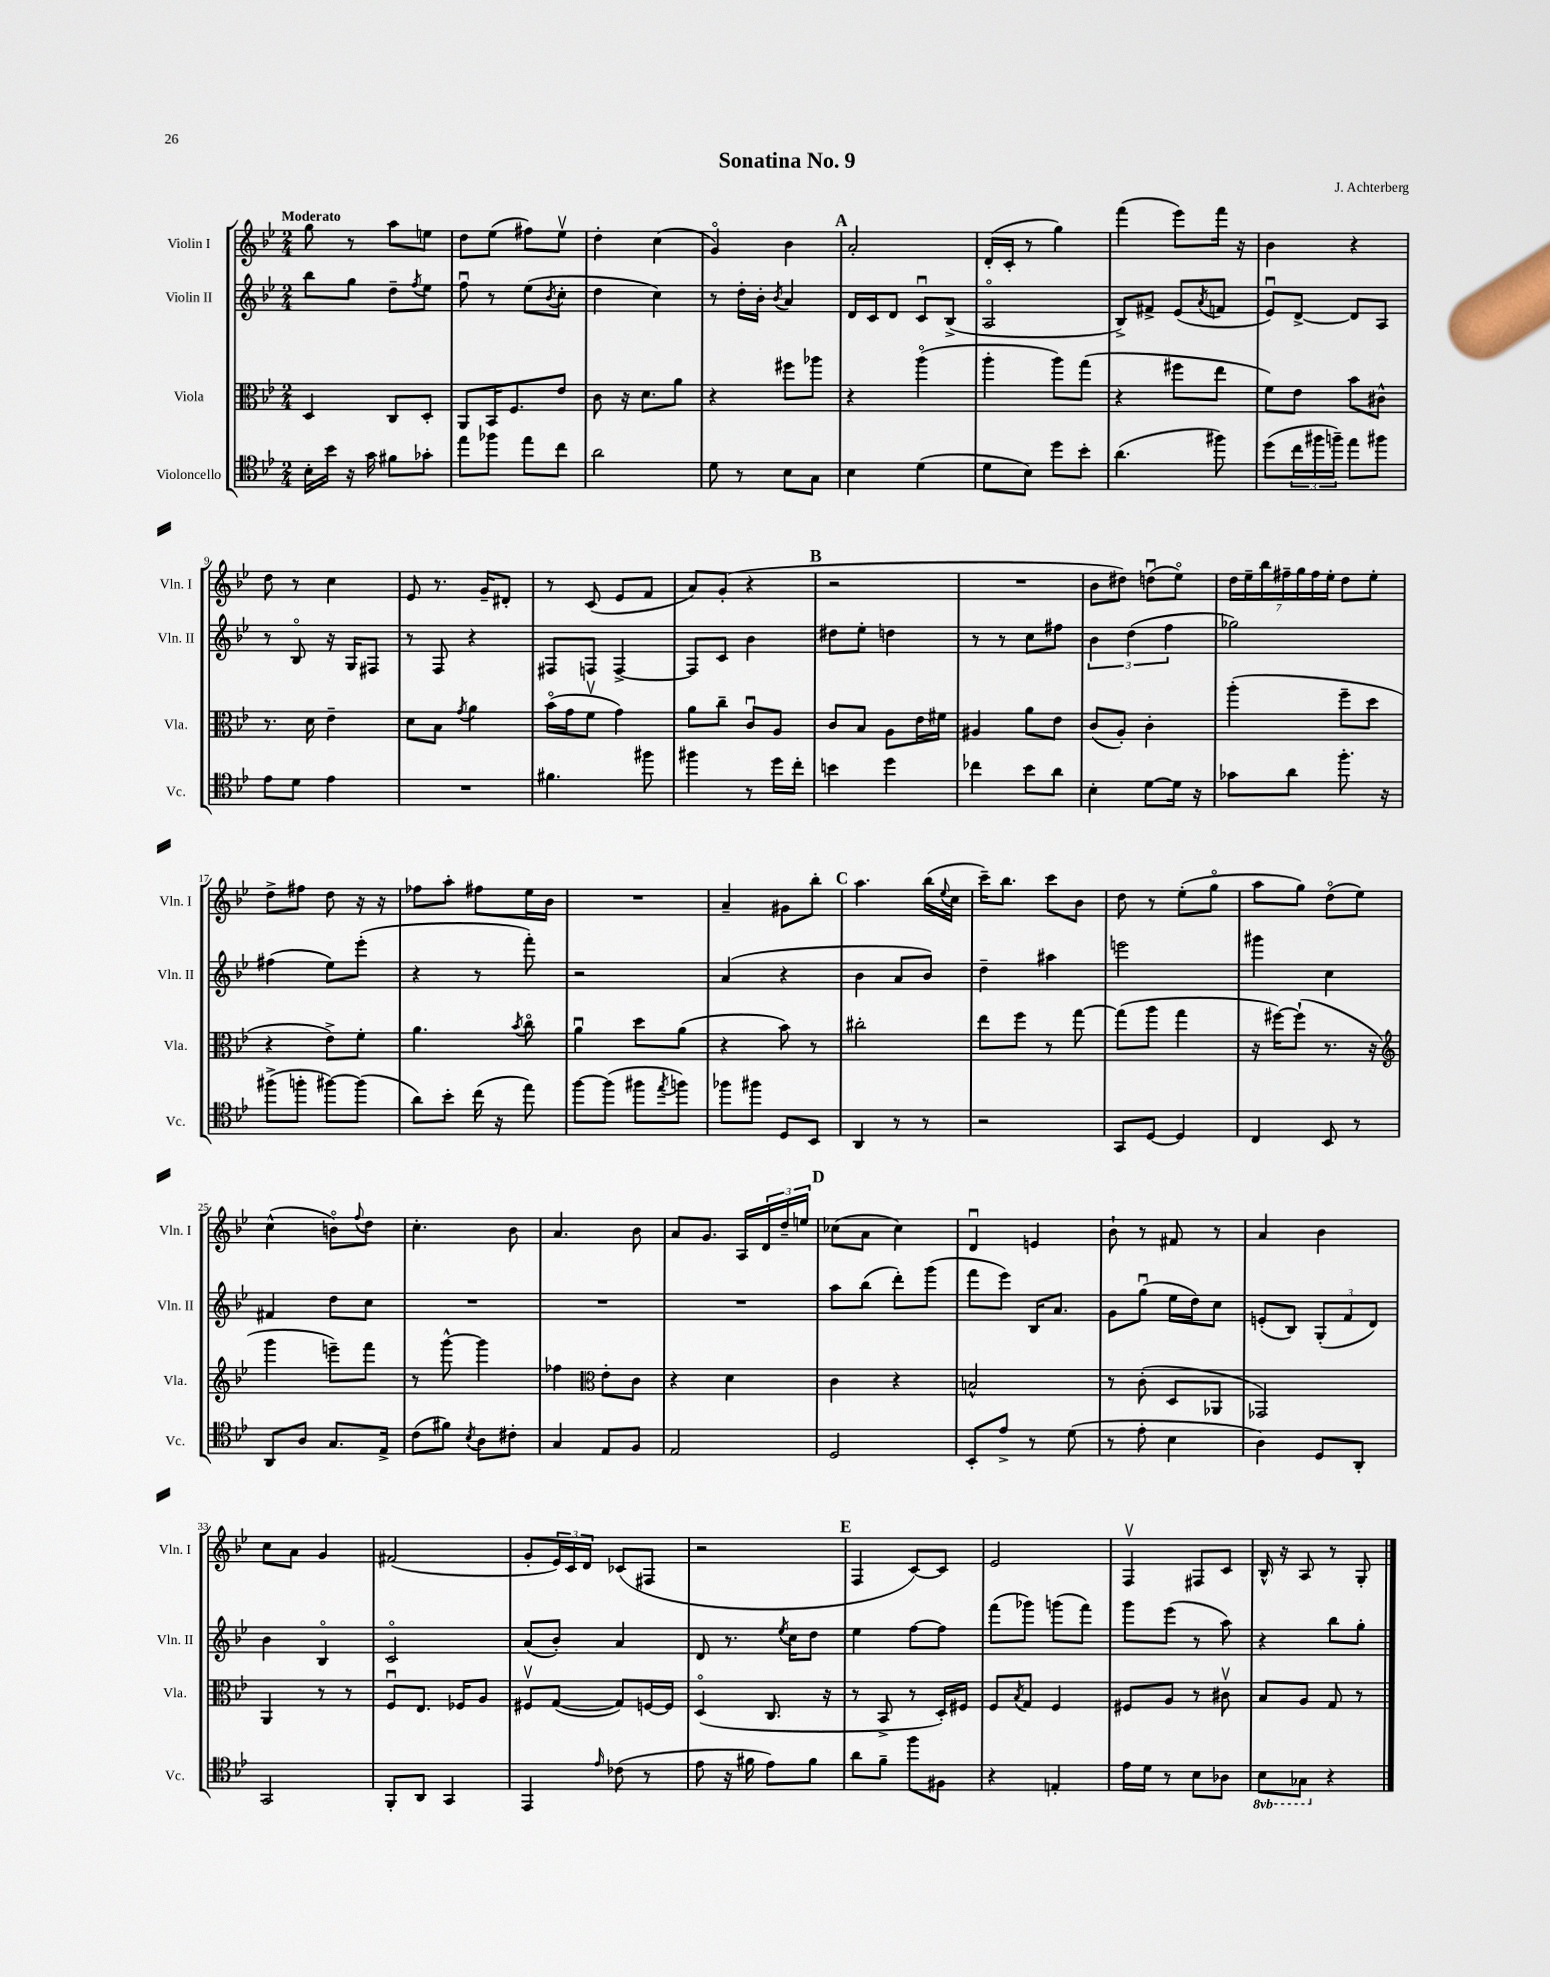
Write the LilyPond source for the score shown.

\header { title = "Sonatina No. 9" composer = "J. Achterberg" }
<<
\new StaffGroup <<
\new Staff = "s0" \with { instrumentName = "Violin I" shortInstrumentName = "Vln. I" } {
    \clef treble \key bes \major \numericTimeSignature \time 2/4 \tempo "Moderato"
    g''8 r8 a''8 e''8 |
    d''8 ees''8( fis''8) ees''8\upbow |
    d''4-. c''4( |
    g'4\flageolet) bes'4 |
    \mark \markup { \bold "A" } a'2-. |
    d'16-.( c'16-. r8 g''4) |
    f'''4( ees'''8) f'''16 r16 |
    bes'4 r4 |
    d''8 r8 c''4 |
    ees'8 r8. g'16-- dis'8-. |
    r8 c'8( ees'8 f'8 |
    a'8) g'8-.( r4 |
    \mark \markup { \bold "B" } r2 |
    R2 |
    bes'8 dis''8) d''8\downbow( ees''8\flageolet) |
    \tuplet 7/4 { d''16 ees''16-- bes''16 fis''16-- g''16 fis''16 ees''16-. } d''8 ees''8-. |
    d''8-> fis''8 d''8 r16 r16 |
    fes''8 a''8-. fis''8 ees''16 bes'16 |
    R2 |
    a'4-- gis'8 bes''8-. |
    \mark \markup { \bold "C" } a''4. bes''16( \appoggiatura { ees''8 } c''16 |
    c'''16--) bes''8. c'''8 bes'8 |
    d''8 r8 ees''8-.( g''8\flageolet |
    a''8 g''8) d''8\flageolet( ees''8) |
    c''4-^( b'8\flageolet) \appoggiatura { f''8 } d''8 |
    c''4.-. bes'8 |
    a'4. bes'8 |
    a'8 g'8. a16 \tuplet 3/2 { d'16 d''16-- e''16 } |
    \mark \markup { \bold "D" } ces''8( a'8 ces''4) |
    d'4\downbow e'4 |
    bes'8-! r8 fis'8 r8 |
    a'4 bes'4 |
    c''8 a'8 g'4 |
    fis'2( |
    g'8-. \tuplet 3/2 { ees'16) c'16 d'16 } ces'8( fis8 |
    r2 |
    \mark \markup { \bold "E" } f4 c'8~) c'8 |
    ees'2 |
    f4\upbow fis8 c'8 |
    bes16-^ r16 a8 r8 g8-. \bar "|." |
}
\new Staff = "s1" \with { instrumentName = "Violin II" shortInstrumentName = "Vln. II" } {
    \clef treble \key bes \major \numericTimeSignature \time 2/4
    bes''8 g''8 d''8-- \acciaccatura { f''8 } ees''8 |
    f''8\downbow r8 ees''8( \acciaccatura { bes'8 } c''8-. |
    d''4 c''4) |
    r8 d''16-. bes'16-. \acciaccatura { bes'8 } a'4 |
    \mark \markup { \bold "A" } d'16 c'16 d'8 c'8\downbow bes8->( |
    a2\flageolet |
    bes8->) fis'8-> ees'8( \acciaccatura { a'8 } f'8 |
    ees'8\downbow) d'8~-> d'8 a8 |
    r8 bes8\flageolet r16 g16 fis8 |
    r8 f8 r4 |
    fis8 f8 f4~-> |
    f8 c'8 bes'4 |
    \mark \markup { \bold "B" } dis''8 ees''8-. d''4 |
    r8 r8 c''8 fis''8 |
    \tuplet 3/2 { bes'4 d''4( f''4 } |
    ges''2) |
    fis''4( ees''8) ees'''8-.( |
    r4 r8 f'''8-.) |
    r2 |
    a'4( r4 |
    \mark \markup { \bold "C" } bes'4 a'8 bes'8) |
    d''4-- ais''4 |
    e'''2 |
    gis'''4 c''4 |
    fis'4 d''8 c''8 |
    R2 |
    R2 |
    R2 |
    \mark \markup { \bold "D" } a''8 bes''8( d'''8-.) g'''8( |
    f'''8 ees'''8) bes16 a'8. |
    g'8 g''8\downbow( ees''16 d''16) c''8 |
    e'8-.( bes8) \tuplet 3/2 { g8-.( f'8 d'8) } |
    bes'4 bes4\flageolet |
    c'2\flageolet |
    a'8( bes'8-.) a'4 |
    d'8 r8. \acciaccatura { ees''8 } c''16 d''8 |
    \mark \markup { \bold "E" } ees''4 f''8~ f''8 |
    f'''8( ges'''8) g'''8( f'''8) |
    g'''8 ees'''8( r8 a''8) |
    r4 bes''8 g''8-. \bar "|." |
}
\new Staff = "s2" \with { instrumentName = "Viola" shortInstrumentName = "Vla." } {
    \clef alto \key bes \major \numericTimeSignature \time 2/4
    d4 c8 d8-. |
    a,8 bes,16 f8. ees'8 |
    c'8 r16 d'8. a'8 |
    r4 fis''8 aes''8 |
    \mark \markup { \bold "A" } r4 a''4\flageolet( |
    a''4-. a''8) g''8( |
    r4 fis''8 ees''8 |
    f'8) ees'8 bes'8 cis'8-^ |
    r8. d'16 ees'4-- |
    d'8 bes8 \acciaccatura { g'8 } a'4 |
    bes'16\flageolet( g'16 f'8\upbow g'4) |
    a'8 c''8-- c'8\downbow a8 |
    \mark \markup { \bold "B" } c'8 bes8 a8 ees'16 fis'16 |
    ais4 a'8 ees'8 |
    c'8( a8-.) c'4-. |
    a''4-.( f''8-- d''8 |
    r4 ees'8->) f'8-. |
    a'4. \acciaccatura { bes'8 } c''8\flageolet |
    a'4\downbow d''8 a'8( |
    r4 bes'8) r8 |
    \mark \markup { \bold "C" } cis''2-. |
    ees''8 f''8 r8 g''8~ |
    g''8( a''8 g''4 |
    r16 fis''16~) fis''8-!( r8. r16 |
    \clef treble g'''4 e'''8--) f'''8 |
    r8 g'''8~-^ g'''4 |
    fes''4 \clef alto ees'8-. c'8 |
    r4 d'4 |
    \mark \markup { \bold "D" } c'4 r4 |
    b2-^ |
    r8 c'8-.( d8 aes,8 |
    ges,2) |
    a,4 r8 r8 |
    f8\downbow ees8. fes16 a8 |
    fis8\upbow g8~( g8) f16~ f16 |
    d4\flageolet( c8. r16 |
    \mark \markup { \bold "E" } r8 bes,8-> r8 d16-.) fis16 |
    f8 \acciaccatura { bes8 } g8 f4 |
    fis8 a8 r8 cis'8\upbow |
    bes8 a8 g8 r8 \bar "|." |
}
\new Staff = "s3" \with { instrumentName = "Violoncello" shortInstrumentName = "Vc." } {
    \clef tenor \key bes \major \numericTimeSignature \time 2/4 \set Staff.ottavationMarkups = #ottavation-simple-ordinals
    bes16-. bes'16 r16 g'16 fis'8 ges'8-. |
    ees''8 fes''8 ees''8 c''8 |
    a'2 |
    d'8 r8 bes8 g8 |
    \mark \markup { \bold "A" } bes4 d'4( |
    d'8 bes8) d''8 bes'8-. |
    a'4.( fis''8) |
    d''8( \tuplet 3/2 { c''16 fis''16 f''16--) } ees''8 fis''8 |
    ees'8 d'8 ees'4 |
    R2 |
    fis'4. fis''8 |
    fis''4 r8 d''16 c''16-. |
    \mark \markup { \bold "B" } b'4 d''4 |
    ces''4 bes'8 a'8 |
    bes4-. d'8~ d'16 r16 |
    ges'8 a'8 f''8.-. r16 |
    fis''8->( f''8-. fis''8~) fis''8( |
    a'8) bes'8-. c''16( r16 ees''8) |
    f''8~ f''8( fis''8 \acciaccatura { ees''8 } f''8) |
    fes''8 fis''8 d8 bes,8 |
    \mark \markup { \bold "C" } a,4 r8 r8 |
    r2 |
    g,8 d8~ d4 |
    c4 bes,8 r8 |
    a,8 a8 g8. ees16-> |
    c'8( fis'8) \acciaccatura { bes8 } a8 cis'8-. |
    g4 ees8 f8 |
    ees2 |
    \mark \markup { \bold "D" } d2 |
    bes,8-. ees'8-> r8 d'8( |
    r8 ees'8-. bes4 |
    a4) d8 a,8-. |
    g,2 |
    f,8-. a,8 g,4 |
    ees,4 \grace { ees'16 } ces'8( r8 |
    ees'8 r16 fis'16 ees'8) fis'8 |
    \mark \markup { \bold "E" } a'8 f'8-- f''8 fis8 |
    r4 e4-. |
    ees'16 d'16 r8 bes8 aes8 |
    \ottava #-1 bes,8 ges,8 \ottava #0 r4 \bar "|." |
}
>>
>>
